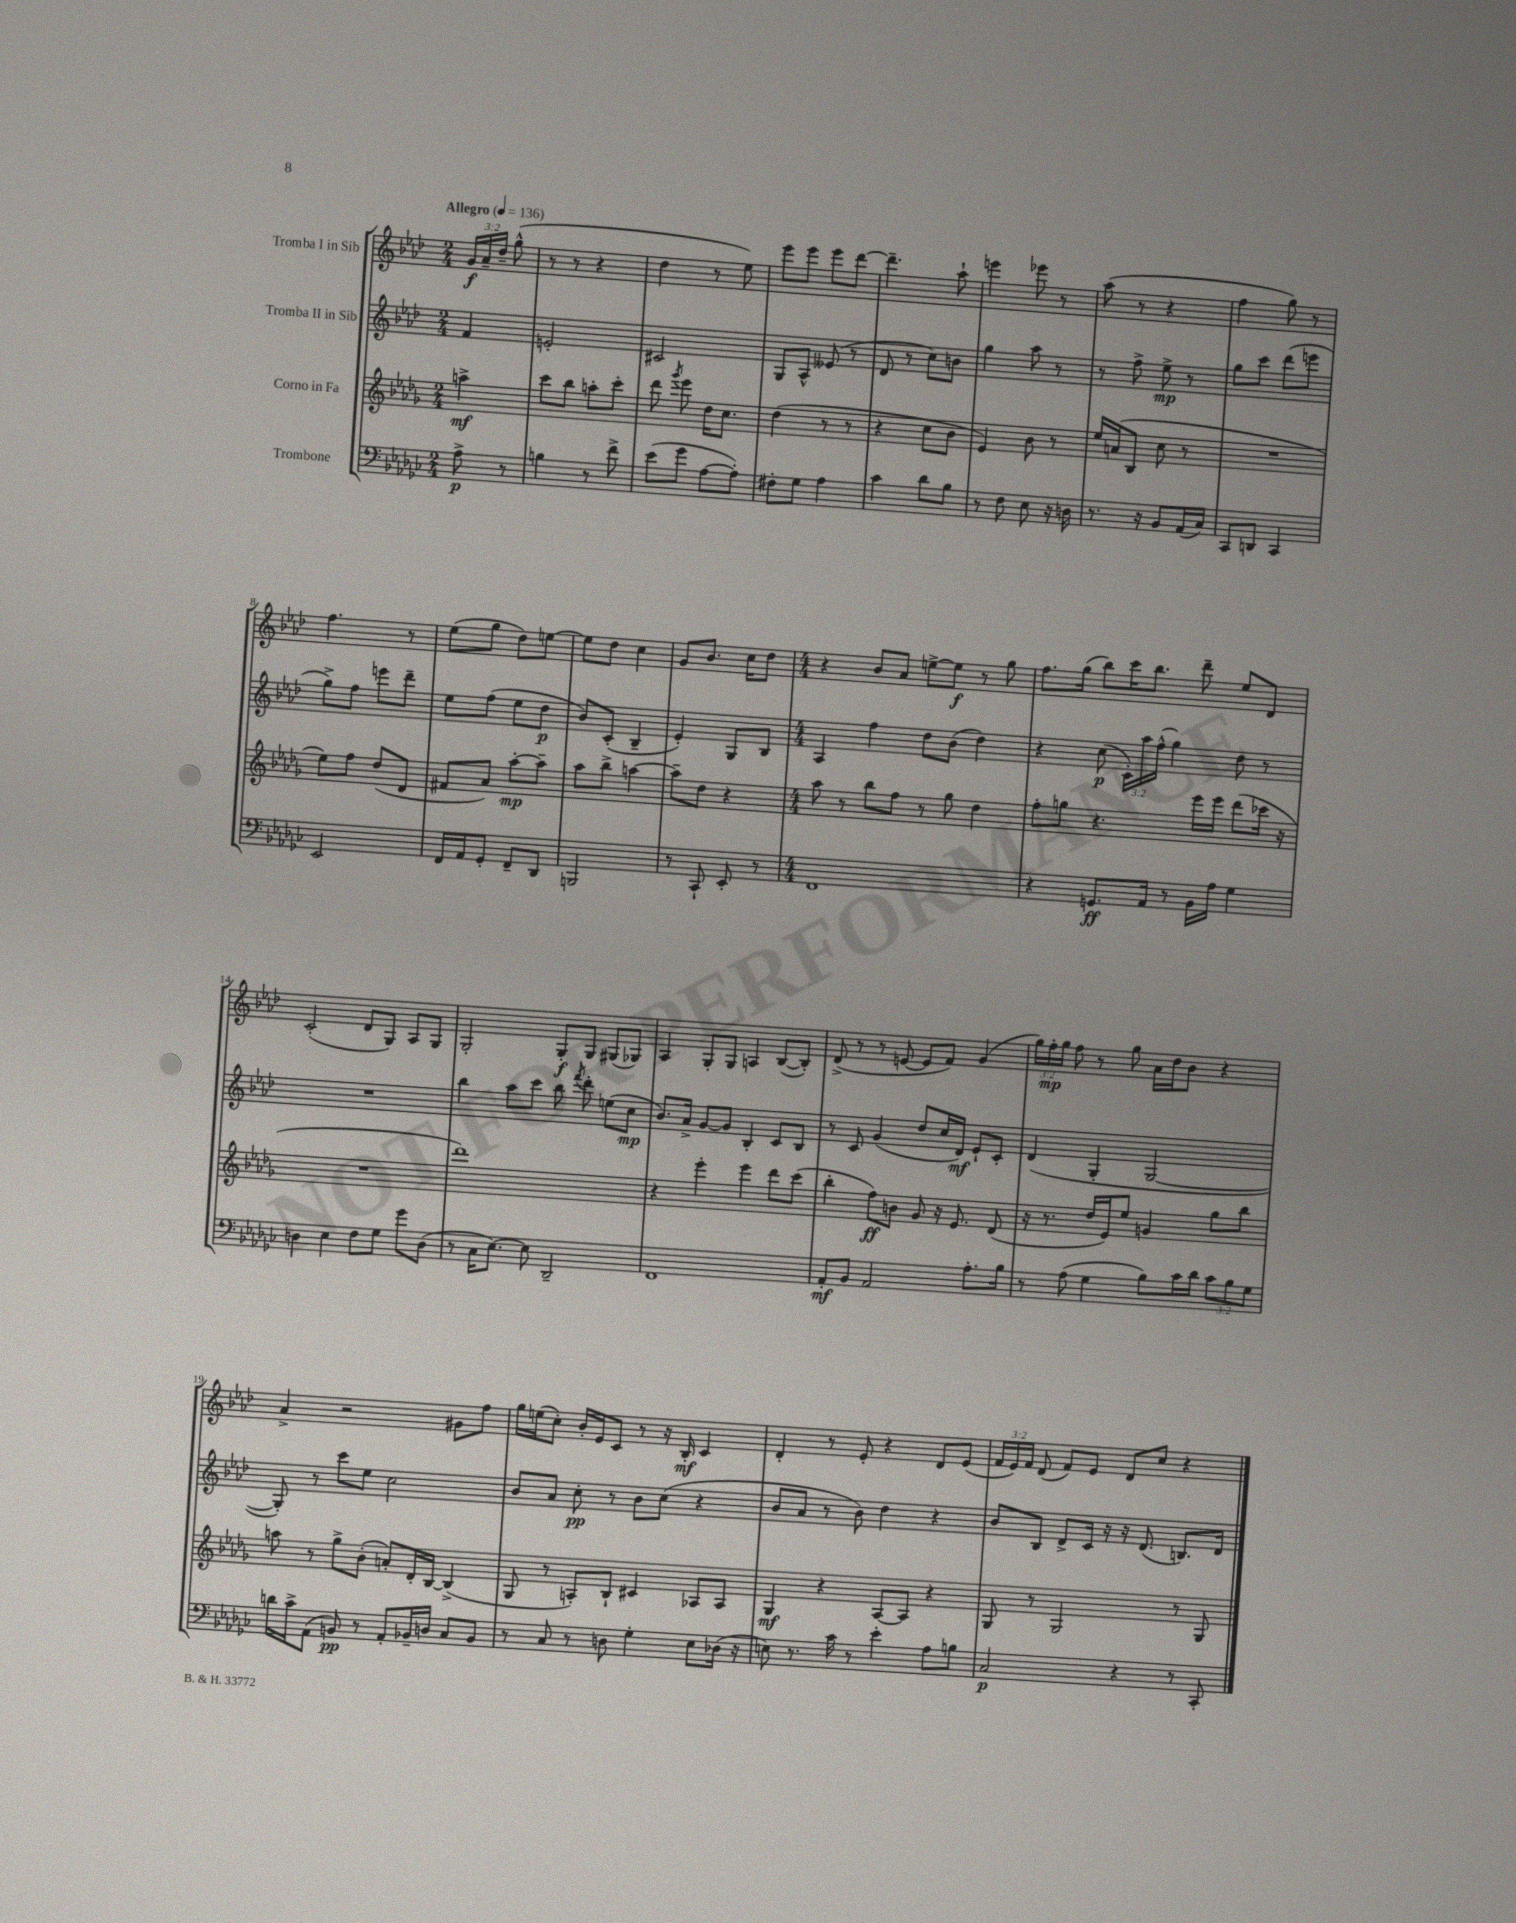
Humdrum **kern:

**kern	**kern	**kern	**kern
*staff4	*staff3	*staff2	*staff1
*clefF4	*clefG2	*clefG2	*clefG2
*k[b-e-a-d-g-c-]	*k[b-e-a-d-g-]	*k[b-e-a-d-]	*k[b-e-a-d-]
*M2/4	*M2/4	*M2/4	*M2/4
*MM136	*MM136	*MM136	*MM136
8A-^	4aa^	4f	24g
.	.	.	24a-~
.	.	.	24dd-~
8r	.	.	(8gg^^
=	=	=	=
4B	8ccc	2e'	8r
.	8bb-	.	8r
8r	8aa'	.	4r
8f^	8ccc'	.	.
=	=	=	=
(8e-	8ddd-	2c#	4dd-
.	8qggg-	.	.
8g-	8eee-	.	.
[8A-	16dd-	.	8r
.	8.cc	.	.
8A-'])	.	.	8ee-)
=	=	=	=
8F#'	(4dd-	8G	8eee-
8G-	.	8A-^^	8eee-
4A-	8r	(8e--	8eee-
.	8r	8r	[8ddd-
=	=	=	=
4c-	4r	8d-	4.ddd-~]
.	.	8r	.
8d-	8cc	8cc)	.
8B-	8b-	8b	8aa-`
=	=	=	=
8r	4e-)	4gg	4eee
8F	.	.	.
8E-	8b-	8aa-	8eee-
16r	8r	8r	8r
16D	.	.	.
=	=	=	=
8.r	16ee-	8r	(8aa-
.	(16a	.	.
.	8B-	8ff^	8r
16r	.	.	.
8BB-	8cc	8ee-^	4r
(16AA-	8r	8r	.
16C-)	.	.	.
=	=	=	=
8CC-	2r	8gg	4ff
8DD	.	8ccc	.
4CC-	.	(8ddd-	8gg)
.	.	8eee	8r
=	=	=	=
2EE-	8ee-)	8gg^)	4.ff
.	8ff	8ff	.
.	(8dd-	8eee	.
.	8d-	8ddd-~	8r
=	=	=	=
16FF	8f#	8ee-	(8ee-
16AA-	.	.	.
8GG-'	8a-)	(8ff	8gg
8FF~	[8aa-'	8ee-	8dd-)
8DD-	8aa-~]	8dd-	[8ee
=	=	=	=
2BBB	8aa-	8b-)	8ee]
.	8bb-^	(8c'	8dd-
.	[4aa	4B-~	4cc
=	=	=	=
8r	8aa~]	4e-')	8g
8CC-`	8dd-	.	8.b-
8EE-'	4r	8G	.
.	.	.	16cc
8r	.	8B-	8dd-
=	=	=	=
*M4/4	*M4/4	*M4/4	*M4/4
1FF	8aa-	4A-	4r
.	8r	.	.
.	8bb-	4ff	8b-
.	8ff	.	8a-
.	8r	8dd-	[8ee^
.	8gg-	(8b-	8ee]
.	4dd-	4dd-)	8r
.	.	.	8gg
=	=	=	=
4r	8ff'	4r	8.ff
.	8gg	.	.
.	.	.	(16gg
8.GG	4.r	(8cc	8bb-)
.	.	24c')	16ccc
.	.	24aa-	.
16AA-	.	.	8.bb-
.	.	(24ff^^	.
8r	.	4gg)	.
16BB-	16eee-	.	8ddd-~
16A-	16eee-	.	.
4G-	(8ddd-	8dd-	8ee-
.	16ccc-	8r	8d-
.	16r	.	.
=	=	=	=
4D	1r	1r	(2c'
4E-	.	.	.
8F	.	.	8d-
8G-	.	.	8G)
8g-	.	.	8A-
(8D	.	.	8G
=	=	=	=
8r	1ddd-)	4bb-	2G'
16C-	.	.	.
[8.E-)	.	.	.
.	.	8aa-	.
8E-]	.	8ccc	.
2DD-~	.	8bb-	8G'
.	.	8qfff	.
.	.	8ddd-'	8G
.	.	(8ee	(8G#
.	.	8cc	8G-)
=	=	=	=
1FF	4r	8.b-)	4A-
.	.	16a-^	.
.	4eee-'	[8g	8G'
.	.	8g]	8G
.	4eee-	4B-'	4A
.	8ddd-	8c	([8B-
.	(8ccc	8B-	8B-'])
=	=	=	=
8AA-'	4bb-'	8r	(8d-^
8BB-	.	8c	8r
2AA-	8ff)	(4g	8r
.	8b	.	[8e
.	8g-	8dd-	8e]
.	16r	16cc	8f)
.	8.e-	16d-)	.
8.A-'	.	8e-`	(4g
.	(8d-	8c'	.
16B-	.	.	.
=	=	=	=
8r	16r	(4d-	24gg)
.	.	.	24ff'
.	8.r	.	.
.	.	.	24gg
(8A-	.	.	8ff
4G-	16dd-	4G'	8r
.	16e-)	.	.
.	8ee-	.	8gg
8B-)	4g	[2G	16a-
.	.	.	16dd-
16c-	.	.	8b-
16d-	.	.	.
12c-	8gg-	.	4r
12B-	.	.	.
.	8bb-	.	.
12G-	.	.	.
=	=	=	=
16d	8aa	8G'])	4a-^
16c-^	.	.	.
(8AA-	8r	8r	.
8BB)	8gg-^	8ccc	2r
8r	(8b-'	8ee-	.
8AA-'	8a')	2cc	.
16BB-~	16d-'	.	.
16D	[16B-	.	.
8C-	(4B-^]	.	8g#
8BB-	.	.	8ff
=	=	=	=
8r	8G-	8b-	16gg
.	.	.	(16ee
8C-	8r	8a-	8cc')
8r	8A')	8cc'	16b-'
.	.	.	16e-
8D	8B-`	8r	8c
4G-'	4c#	8b-	8r
.	.	(8cc	16r
.	.	.	16B-'
8E-	8A-	4r	4c
(16D-	8A-	.	.
16r	.	.	.
=	=	=	=
8E)	4G-	8b-	4d-'
8.r	.	8a-	.
.	4r	8r	8r
16c-	.	.	.
8r	.	8b-)	8e-'
4e-'	[8A-	4dd-	4r
.	8A-]	.	.
8A-	4r	4r	8d-
8B	.	.	(8e-
=	=	=	=
2C-	8G-	8b-	24f
.	.	.	24e-)
.	.	.	24f
.	8r	8B-	(8d-
.	2G-	8d-^	8f)
.	.	16c	8e-
.	.	16r	.
4r	.	16r	8d-
.	.	(8.d-	.
.	.	.	8cc
8r	8r	8.B)	4r
8CC-'	8G-	.	.
.	.	16d-	.
==	==	==	==
*-	*-	*-	*-
